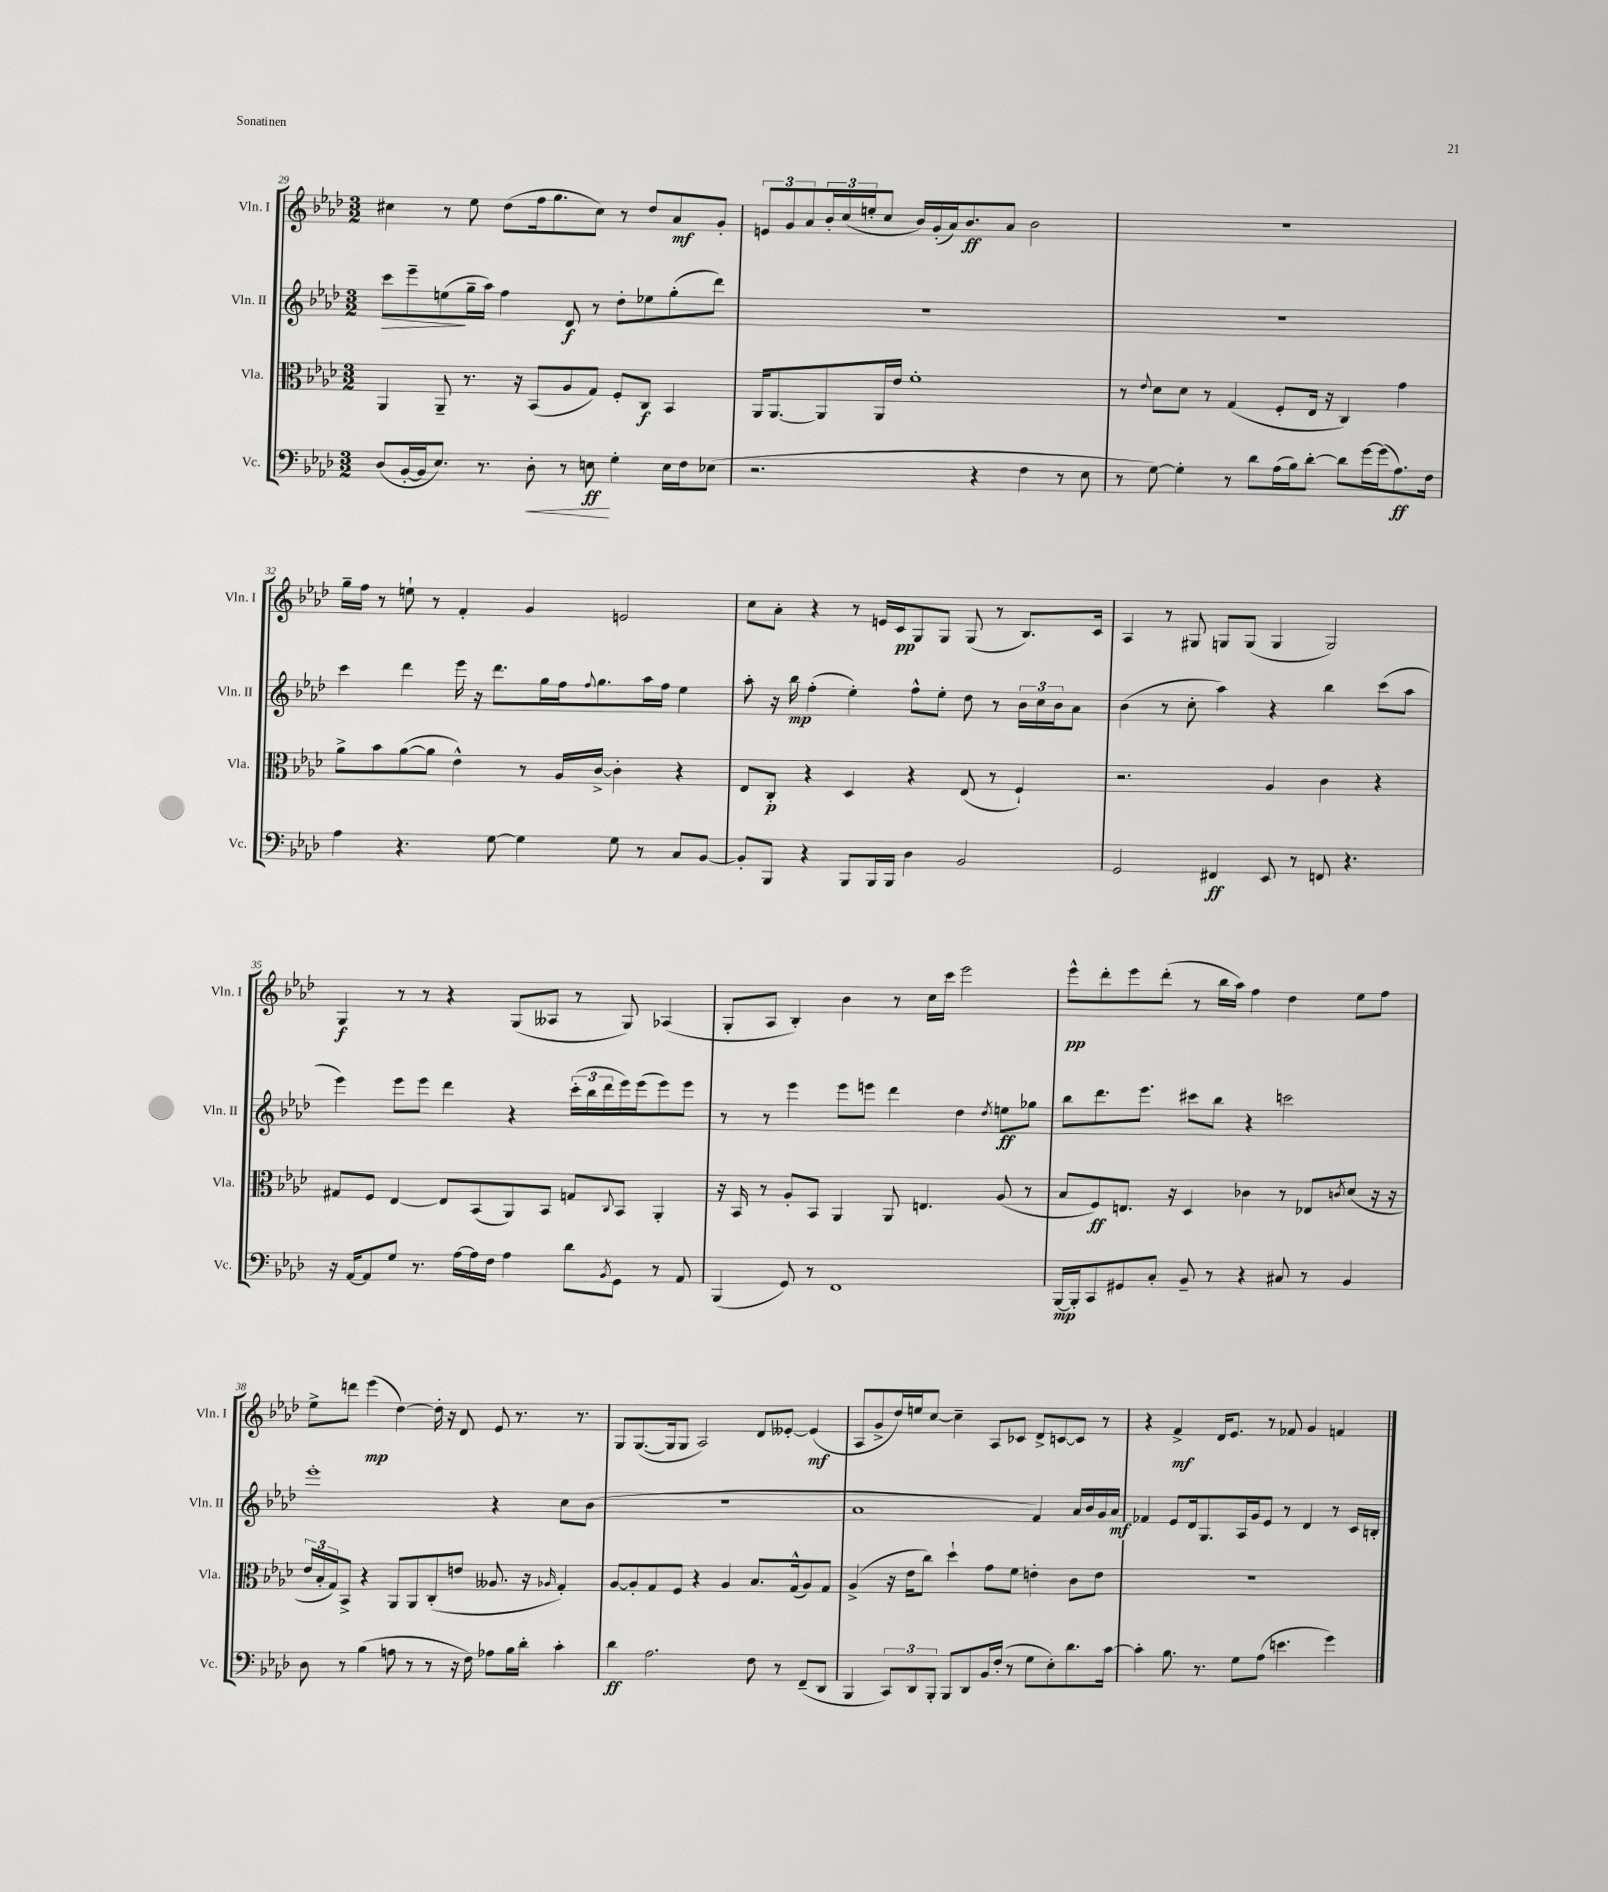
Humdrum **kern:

**kern	**dynam	**kern	**dynam	**kern	**dynam	**kern	**dynam
*part4	*part4	*part3	*part3	*part2	*part2	*part1	*part1
*staff4	*staff4	*staff3	*staff3	*staff2	*staff2	*staff1	*staff1
*I"Vc.	*	*I"Vla.	*	*I"Vln. II	*	*I"Vln. I	*
*I'Vc.	*	*I'Vla.	*	*I'Vln. II	*	*I'Vln. I	*
*clefF4	*	*clefC3	*	*clefG2	*	*clefG2	*
*k[b-e-a-d-]	*	*k[b-e-a-d-]	*	*k[b-e-a-d-]	*	*k[b-e-a-d-]	*
*M3/2	*	*M3/2	*	*M3/2	*	*M3/2	*
=29	=29	=29	=29	=29	=29	=29	=29
!	!	!	!	!	!LO:HP:b	!	!
(8D-/L	.	4AA-/	.	8ccc\L	>	4cc#X\	.
[16BB-'/L	.	.	.	8eee-~\	.	.	.
16BB-/J]	.	.	.	.	.	.	.
8.E-/J)	.	8AA-~/	.	(8een\	.	8r	.
.	.	8.r	.	16gg~\L	]	8ee-\	.
8.r	.	.	.	16aa-\JJ)	.	.	.
.	.	.	.	4ff\	.	(8dd-\L	.
.	.	16r	.	.	.	.	.
!	!LO:HP:b	!	!	!	!	!	!
8D-'\	<	(8BB-/L	.	.	.	16ff\k	.
.	.	.	.	.	.	8.gg\	.
8r	.	8A-/	.	8d-/	f	.	.
8En\	ff	8G/J)	.	8r	.	8cc#\J)	.
4G'\	[	8F'/L	.	8dd-'\L	.	8r	.
.	.	8C/J	f	8ee-X\	.	8dd-/L	.
16E\LL	.	4BB-/	.	(8gg'\	.	8a-/	mf
16F\J	.	.	.	.	.	.	.
(8E-X\J	.	.	.	8ddd-\J)	.	8g'/J	.
=30	=30	=30	=30	=30	=30	=30	=30
2.r	.	16AA-/KL	.	1.r	.	12en/L	.
.	.	[8.AA-/	.	.	.	.	.
.	.	.	.	.	.	12g/	.
.	.	.	.	.	.	12a-/	.
.	.	8AA-/]	.	.	.	24b-'/L	.
.	.	.	.	.	.	(24cc/	.
.	.	.	.	.	.	24een'/J	.
.	.	16AA-/L	.	.	.	8cc/J	.
.	.	16e-/JJ	.	.	.	.	.
.	.	1f'	.	.	.	16b-/LL)	.
.	.	.	.	.	.	(16g'/	.
.	.	.	.	.	.	16a-/J)	.
.	.	.	.	.	.	8.b-/	ff
4r	.	.	.	.	.	.	.
.	.	.	.	.	.	8a-/J	.
4F\	.	.	.	.	.	2b-\	.
8r	.	.	.	.	.	.	.
8E-\	.	.	.	.	.	.	.
=31	=31	=31	=31	=31	=31	=31	=31
8r	.	8r	.	1.r	.	1.r	.
.	.	8qqe-/	.	.	.	.	.
[8G\)	.	8d-\L	.	.	.	.	.
4G'\]	.	8d-\J	.	.	.	.	.
.	.	8r	.	.	.	.	.
8r	.	(4G/	.	.	.	.	.
8d-\L	.	.	.	.	.	.	.
(16A-\L	.	8F'/L	.	.	.	.	.
16B-\J)	.	.	.	.	.	.	.
[8d-'\J	.	16E-/Jk	.	.	.	.	.
.	.	16r	.	.	.	.	.
8d-\L]	.	4C/)	.	.	.	.	.
[16g\L	.	.	.	.	.	.	.
(16g\J]	.	.	.	.	.	.	.
8.A-\)	ff	4g\	.	.	.	.	.
16F\Jk	.	.	.	.	.	.	.
!!LO:LB:g=z
=32	=32	=32	=32	=32	=32	=32	=32
4A-\	.	8a-^\L	.	4ccc\	.	16gg~\LL	.
.	.	.	.	.	.	16ff\JJ	.
.	.	8b-\	.	.	.	8r	.
4.r	.	([8a-\	.	4ddd-\	.	8een`\	.
.	.	8a-\J]	.	.	.	8r	.
.	.	4e-^^\)	.	16eee-\	.	4f'/	.
.	.	.	.	16r	.	.	.
[8G\	.	.	.	8.ddd-\L	.	.	.
4G\]	.	8r	.	.	.	4g/	.
.	.	.	.	16gg\L	.	.	.
.	.	16A-/LL	.	16ff\J	.	.	.
.	.	.	.	8qqff/	.	.	.
.	.	[16c^/JJ	.	8.gg\	.	.	.
8G\	.	4c'\]	.	.	.	2en/	.
8r	.	.	.	16aa-\L	.	.	.
.	.	.	.	16ff\JJ	.	.	.
8C/L	.	4r	.	4ee-\	.	.	.
[8BB-/J	.	.	.	.	.	.	.
=33	=33	=33	=33	=33	=33	=33	=33
8BB-'/L]	.	8E-/L	.	8aa-'\	.	8cc\L	.
8BBB-/J	.	8C'/J	p	16r	.	8a-'\J	.
.	.	.	.	16bb-\	mp	.	.
4r	.	4r	.	(4ff'\	.	4r	.
8BBB-/L	.	4D-/	.	4ee-'\)	.	8r	.
16BBB-/L	.	.	.	.	.	16en/LL	.
16BBB-/JJ	.	.	.	.	.	16c/J	pp
4D-\	.	4r	.	8ff^^\L	.	8G/	.
.	.	.	.	8ee-'\J	.	8G/J	.
2BB-/	.	(8E-/	.	8dd-\	.	(8G/	.
.	.	8r	.	8r	.	8r	.
.	.	4F`/)	.	24b-\LL	.	8.B-/L)	.
.	.	.	.	24cc\	.	.	.
.	.	.	.	24b-\J	.	.	.
.	.	.	.	8a-\J	.	.	.
.	.	.	.	.	.	16c/Jk	.
=34	=34	=34	=34	=34	=34	=34	=34
2GG/	.	2.r	.	(4b-\	.	4A-/	.
.	.	.	.	8r	.	8r	.
.	.	.	.	8cc'\	.	8G#X/	.
4FF#X/	ff	.	.	4aa-\)	.	8Gn/L	.
.	.	.	.	.	.	(8G/J	.
8EE-/	.	4A-/	.	4r	.	4G/	.
8r	.	.	.	.	.	.	.
8FFn/	.	4c\	.	4bb-\	.	2G/)	.
4.r	.	.	.	.	.	.	.
.	.	4r	.	(8ccc\L	.	.	.
.	.	.	.	8aa-\J	.	.	.
!!LO:LB:g=z
=35	=35	=35	=35	=35	=35	=35	=35
16r	.	8G#X/L	.	4eee-\)	.	4G/	f
[16AA-/KL	.	.	.	.	.	.	.
8AA-/]	.	8F/J	.	.	.	.	.
8G/J	.	[4E-/	.	8eee-\L	.	8r	.
8.r	.	.	.	8eee-\J	.	8r	.
.	.	8E-/L]	.	4ddd-\	.	4r	.
[16A-\LL	.	.	.	.	.	.	.
16A-\]	.	(8BB-/	.	.	.	.	.
16F\JJ	.	.	.	.	.	.	.
4A-\	.	8AA-/)	.	4r	.	(8G/L	.
.	.	8BB-/J	.	.	.	8A--X/J	.
8d-\L	.	8Gn/L	.	(24ccc'\LL	.	8r	.
.	.	.	.	24bb-\	.	.	.
.	.	.	.	24ddd-\	.	.	.
8qBB-/	.	8qqC/	.	.	.	.	.
8GG\J	.	8BB-/J	.	16eee-\)	.	8G/)	.
.	.	.	.	(16eee-\J	.	.	.
8r	.	4AA-'/	.	8eee-\)	.	(4A-X/	.
8AA-/	.	.	.	8eee-\J	.	.	.
=36	=36	=36	=36	=36	=36	=36	=36
(4BBB-/	.	16r	.	8r	.	8G'/L	.
.	.	16BB-/	.	.	.	.	.
.	.	8r	.	8r	.	8A-/J	.
8GG/)	.	8A-'/L	.	4eee-\	.	4B-'/)	.
8r	.	8BB-/J	.	.	.	.	.
1FF	.	4AA-/	.	8eee-\L	.	4b-\	.
.	.	.	.	8eeen\J	.	.	.
.	.	8AA-/	.	4ddd-\	.	8r	.
.	.	4.En/	.	.	.	16cc\LL	.
.	.	.	.	.	.	16ccc\JJ	.
.	.	.	.	4dd-\	.	2eee-\	.
.	.	.	.	8qdd-/	.	.	.
.	.	(8A-/	.	8een\L	ff	.	.
.	.	8r	.	8gg-X\J	.	.	.
=37	=37	=37	=37	=37	=37	=37	=37
[16BBB-/LL	mp	8B-/L	.	8bb-\L	.	8eee-^^\L	pp
16BBB-'/J]	.	.	.	.	.	.	.
8CC/	.	8F/)	ff	8.ddd-\	.	8ddd-'\	.
8GG#X/	.	8.En/J	.	.	.	8eee-\	.
.	.	.	.	8.eee-\J	.	.	.
8C'/J	.	.	.	.	.	(8ddd-'\J	.
.	.	16r	.	.	.	.	.
8BB-~/	.	4D-/	.	8ccc#X\L	.	8r	.
8r	.	.	.	8bb-\J	.	16bb-\LL	.
.	.	.	.	.	.	16aa-\JJ)	.
4r	.	4c-X\	.	4r	.	4ff\	.
8C#X/	.	8r	.	2cccn\	.	4dd-\	.
8r	.	8E-X/L	.	.	.	.	.
.	.	8qcn/	.	.	.	.	.
4BB-/	.	(8d-/J	.	.	.	8ee-\L	.
.	.	16r	.	.	.	8ff\J	.
.	.	16r	.	.	.	.	.
!!LO:LB:g=z
=38	=38	=38	=38	=38	=38	=38	=38
8D-\	.	24e-/LL	.	1eee-'	.	8ee-^\L	.
.	.	24B-'/	.	.	.	.	.
.	.	24G/J)	.	.	.	.	.
8r	.	8BB-^/J	.	.	.	8dddn\J	.
(4B-\	.	4r	.	.	.	(4eee-\	mp
8An\	.	8AA-/L	.	.	.	[4dd-\)	.
8r	.	8AA-/	.	.	.	.	.
8r	.	(8C'/	.	.	.	16dd-'\]	.
.	.	.	.	.	.	16r	.
16r	.	8en/J	.	.	.	8d-/	.
16F\)	.	.	.	.	.	.	.
8A-X\L	.	8.A--X/	.	4r	.	8e-/	.
16B-\L	.	.	.	.	.	8.r	.
16d-'\JJ	.	16r	.	.	.	.	.
.	.	16qqA-X/	.	.	.	.	.
4c'\	.	4G'/)	.	8cc\L	.	.	.
.	.	.	.	.	.	8.r	.
.	.	.	.	(8b-\J	.	.	.
=39	=39	=39	=39	=39	=39	=39	=39
4d-\	ff	[8A-/L	.	1.r	.	8G/L	.
.	.	8A-'/]	.	.	.	([8.G/	.
2.A-\	.	8G/	.	.	.	.	.
.	.	.	.	.	.	16G/k]	.
.	.	8F/J	.	.	.	8G/J	.
.	.	4r	.	.	.	2A-/)	.
.	.	4A-/	.	.	.	.	.
8F\	.	8.B-/L	.	.	.	8d-/L	.
8r	.	.	.	.	.	[8e--X'/J	.
.	.	(16G^^/k	.	.	.	.	.
(8FF~/L	.	8A-/)	.	.	.	(4e--/]	mf
8DD-/J	.	8G/J	.	.	.	.	.
=40	=40	=40	=40	=40	=40	=40	=40
4BBB-/	.	(4A-^/	.	1a-	.	8A-/L	.
.	.	.	.	.	.	8g^/	.
12CC/L)	.	16r	.	.	.	16dd-/L)	.
.	.	16e-\KL	.	.	.	16een/J	.
12DD-/	.	.	.	.	.	.	.
.	.	8cc\J)	.	.	.	[8cc/J	.
12BBB-'/J	.	.	.	.	.	.	.
8BBB-/L	.	4dd-`\	.	.	.	4cc~\]	.
8DD-/	.	.	.	.	.	.	.
16BB-/L	.	8g\L	.	.	.	8A-/L	.
(16F'/JJ	.	.	.	.	.	.	.
8r	.	8f\J	.	.	.	8c-X/J	.
8G\L	.	4en'\	.	4f/)	.	8d-^/L	.
8E-'\)	.	.	.	.	.	[8cn/	.
8.d-\	.	8c\L	.	16a-/LL	.	8c/J]	.
.	.	.	.	16b-/	.	.	.
.	.	8e\J	.	16g/	.	8r	.
[16c\Jk	.	.	.	16a-/JJ	mf	.	.
=41	=41	=41	=41	=41	=41	=41	=41
4c'\]	.	1.r	.	4f-X/	.	4r	.
8.B-\	.	.	.	8e-/L	.	4f^/	mf
.	.	.	.	16d-/k	.	.	.
8.r	.	.	.	8.G/	.	.	.
.	.	.	.	.	.	16d-/KL	.
.	.	.	.	.	.	8.e-/J	.
8G\L	.	.	.	16A-/L	.	.	.
.	.	.	.	16g/J	.	.	.
(8A-\J	.	.	.	8e-/J	.	8r	.
4.en\	.	.	.	8r	.	8f-X/	.
.	.	.	.	4d-/	.	4g/	.
4g\)	.	.	.	8r	.	4fn/	.
.	.	.	.	16c/LL	.	.	.
.	.	.	.	16Bn'/JJ	.	.	.
==	==	==	==	==	==	==	==
*-	*-	*-	*-	*-	*-	*-	*-
